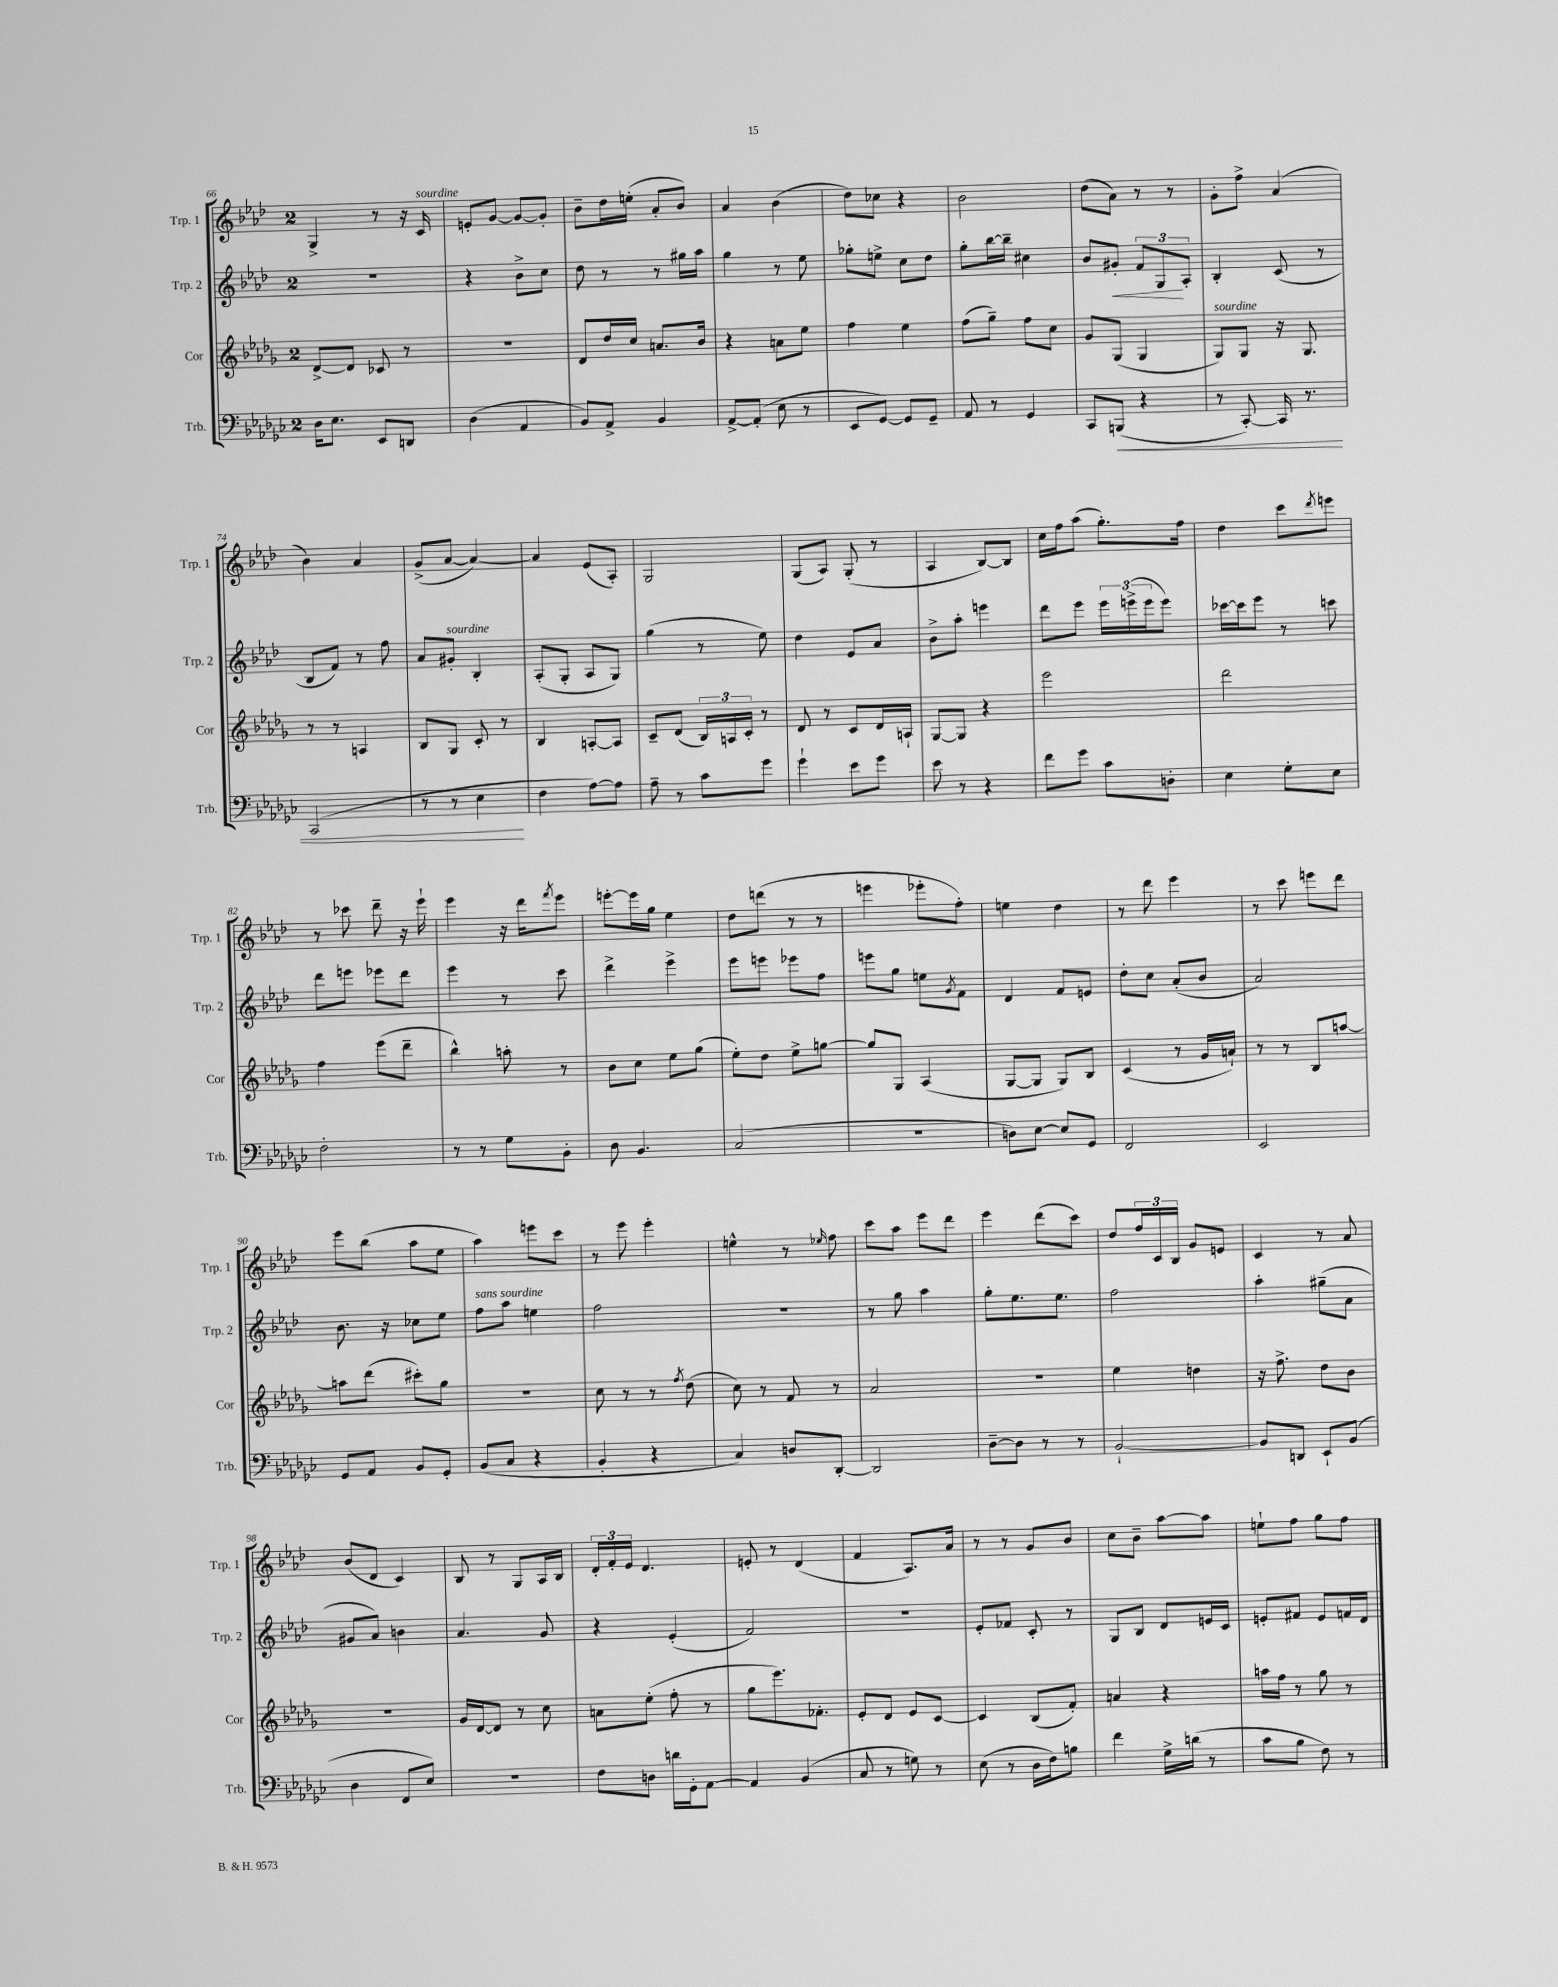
<<
\new StaffGroup <<
\new Staff = "s0" \with { instrumentName = "Trp. 1" shortInstrumentName = "Trp. 1" } {
    \clef treble \key aes \major \once \override Staff.TimeSignature.style = #'single-digit \time 2/4
    g4-> r8 r16 c'16^\markup { \italic "sourdine" } |
    e'8-. g'8~ g'8~ g'8-. |
    bes'8-- des''16 e''16-.( aes'8-. bes'8) |
    aes'4 bes'4( |
    des''8) ces''8 r4 |
    bes'2 |
    des''8( aes'8) r8 r8 |
    g'8-. f''8-> aes'4( |
    bes'4) aes'4 |
    g'8->( aes'8~ aes'4~) |
    aes'4 ees'8( aes8-.) |
    g2 |
    g8( aes8) g8-.( r8 |
    aes4 bes8~) bes8 |
    c''16 f''16 aes''8( g''8.-.) f''16 |
    des''4 c'''8 \acciaccatura { des'''8 } e'''8 |
    r8 ces'''8 des'''8-- r16 ees'''16-! |
    ees'''4 r16 des'''16 \acciaccatura { f'''8 } ees'''8 |
    e'''8~-. e'''16 g''16 ees''4 |
    des''8 d'''8( r8 r8 |
    e'''4 ees'''8-. f''8-.) |
    e''4 des''4 |
    r8 des'''8 ees'''4 |
    r8 c'''8 e'''8 des'''8 |
    ees'''8 bes''8( aes''8 ees''8 |
    aes''4) e'''8 c'''8 |
    r8 ees'''8 ees'''4-. |
    e''4-^ r8 \grace { ees''16 } f''8 |
    c'''8 aes''8 ees'''8 des'''8 |
    ees'''4 des'''8( c'''8) |
    des''8 \tuplet 3/2 { f''16 c'16 bes16 } g'8 e'8 |
    c'4 r8 aes'8 |
    bes'8( des'8 c'4) |
    bes8 r8 g8 aes16 bes16 |
    \tuplet 3/2 { des'16-. f'16-. ees'16 } des'4. |
    e'8-. r8 des'4( |
    f'4 aes8.) aes'16 |
    r8 r8 g'8 bes'8 |
    c''8 bes'8-- aes''8~ aes''8 |
    e''8-! f''8 g''8 f''8 \bar "|." |
}
\new Staff = "s1" \with { instrumentName = "Trp. 2" shortInstrumentName = "Trp. 2" } {
    \clef treble \key aes \major \once \override Staff.TimeSignature.style = #'single-digit \time 2/4
    R2 |
    r4 bes'8-> c''8 |
    des''8 r8 r8 gis''16 aes''16 |
    g''4 r8 ees''8 |
    ges''8-. e''8-> c''8 des''8 |
    g''8-. bes''16~ bes''16-- cis''4 |
    bes'8 gis'8-.\< \tuplet 3/2 { f'8 g8\! aes8-. } |
    bes4-. c'8( r8 |
    bes8 f'8) r8 f''8 |
    aes'8 gis'8-.^\markup { \italic "sourdine" } bes4-. |
    aes8-.( g8-. aes8 g8) |
    g''4( r8 ees''8) |
    des''4 ees'8 aes'8 |
    bes'8-> aes''8-. e'''4 |
    des'''8 ees'''8 \tuplet 3/2 { ees'''16 e'''16->( e'''16 } e'''8) |
    ces'''16~ ces'''16 ees'''8 r8 c'''8 |
    des'''8 e'''8 ees'''8 des'''8 |
    ees'''4 r8 c'''8 |
    des'''4-> ees'''4-> |
    ees'''8 e'''8 ees'''8 f''8 |
    e'''8 g''8 e''8 \acciaccatura { g'8 } f'8 |
    des'4 f'8 e'8 |
    des''8-. c''8 aes'8-.( bes'8 |
    aes'2) |
    bes'8. r16 ces''8 ees''8 |
    f''8^\markup { \italic "sans sourdine" } aes''8 e''4 |
    f''2 |
    r2 |
    r8 g''8 aes''4 |
    g''8-. ees''8. ees''8. |
    f''2 |
    aes''4-. gis''8--( aes'8 |
    gis'8 aes'8) b'4 |
    aes'4. g'8 |
    r4 ees'4-.( |
    f'2) |
    R2 |
    ees'8-. fes'8 c'8-. r8 |
    g8 bes8 des'8 e'16 c'16 |
    e'8-. fis'8 e'8 f'16 des'16 \bar "|." |
}
\new Staff = "s2" \with { instrumentName = "Cor" shortInstrumentName = "Cor" } {
    \clef treble \key des \major \once \override Staff.TimeSignature.style = #'single-digit \time 2/4
    des'8~-> des'8 ces'8 r8 |
    r2 |
    des'8 des''16 c''16 a'8. bes'16 |
    r4 a'8 ees''8 |
    f''4 ees''4 |
    f''8( ges''8--) f''8 c''8 |
    ges'8 ges8( ges4 |
    ges8^\markup { \italic "sourdine" }) ges8 r16 ges8. |
    r8 r8 a4 |
    bes8 ges8 c'8-. r8 |
    bes4 a8~-. a8 |
    c'8-- des'8( \tuplet 3/2 { bes16) a16 c'16-. } r8 |
    des'8 r8 c'8 des'16 a16-! |
    ges8~ ges8 r4 |
    ees'''2 |
    des'''2 |
    f''4 ees'''8( des'''8-- |
    bes''4-^) a''8-. r8 |
    bes'8 c''8 ees''8 ges''8( |
    ees''8-.) des''8 ees''8-> g''8~ |
    g''8 ges8 aes4( |
    ges8~ ges8 ges8) bes8 |
    c'4( r8 ges'16 a'16-!) |
    r8 r8 bes8 a''8~ |
    a''8 des'''8( cis'''8-.) ges''8 |
    r2 |
    c''8 r8 r8 \acciaccatura { f''8 } des''8( |
    c''8) r8 f'8 r8 |
    aes'2 |
    R2 |
    ees''4 d''4 |
    r16 f''8.-> des''8 bes'8 |
    R2 |
    ges'16 des'16~ des'8 r8 c''8 |
    a'8 ees''8-.( f''8-. r8 |
    ges''8 ees'''8.) fes'8.-. |
    ees'8-. des'8 ees'8 c'8~ |
    c'4 bes8( f'8-.) |
    a'4 r4 |
    a''16 f''16 r8 ges''8 r8 \bar "|." |
}
\new Staff = "s3" \with { instrumentName = "Trb." shortInstrumentName = "Trb." } {
    \clef bass \key ges \major \once \override Staff.TimeSignature.style = #'single-digit \time 2/4
    des16 ees8. ees,8 d,8 |
    des4( aes,4 |
    bes,8) aes,8-> bes,4 |
    aes,8~-> aes,8-.( ees8 r8 |
    ees,8 ges,8~) ges,8 ges,8-- |
    aes,8 r8 ges,4 |
    ces,8 b,,8\<( r4 |
    r8 ces,8~-.) ces,16 r8. |
    ces,2( |
    r8 r8 ees4\! |
    f4 aes8~) aes8 |
    aes8-- r8 ces'8 ges'8 |
    ges'4-! ees'8 ges'8 |
    ees'8 r8 r4 |
    f'8 ges'8 ces'8 d8-. |
    ees4 ges8-. ees8 |
    f2-. |
    r8 r8 ges8 bes,8-. |
    des8 bes,4. |
    ces2( |
    R2 |
    d8) ees8~ ees8 ges,8 |
    f,2 |
    ees,2 |
    ges,8 aes,8 bes,8 ges,8-. |
    bes,8( ces8 r4 |
    bes,4-. r4 |
    ces4) d8 des,8~-. |
    des,2 |
    des8~-- des8 r8 r8 |
    bes,2~-! |
    bes,8 d,8 ees,8-! bes,8( |
    des4 f,8 ees8) |
    r2 |
    f8 d8 d'16 ges,16-. aes,8~ |
    aes,4 bes,4( |
    ces8 r8 g8) r8 |
    ees8( r8 des16 f16) b8 |
    f'4 ges16-> d'16( r8 |
    ces'8 bes8 f8) r8 \bar "|." |
}
>>
>>
\layout { \context { \Score currentBarNumber = #66 } }
